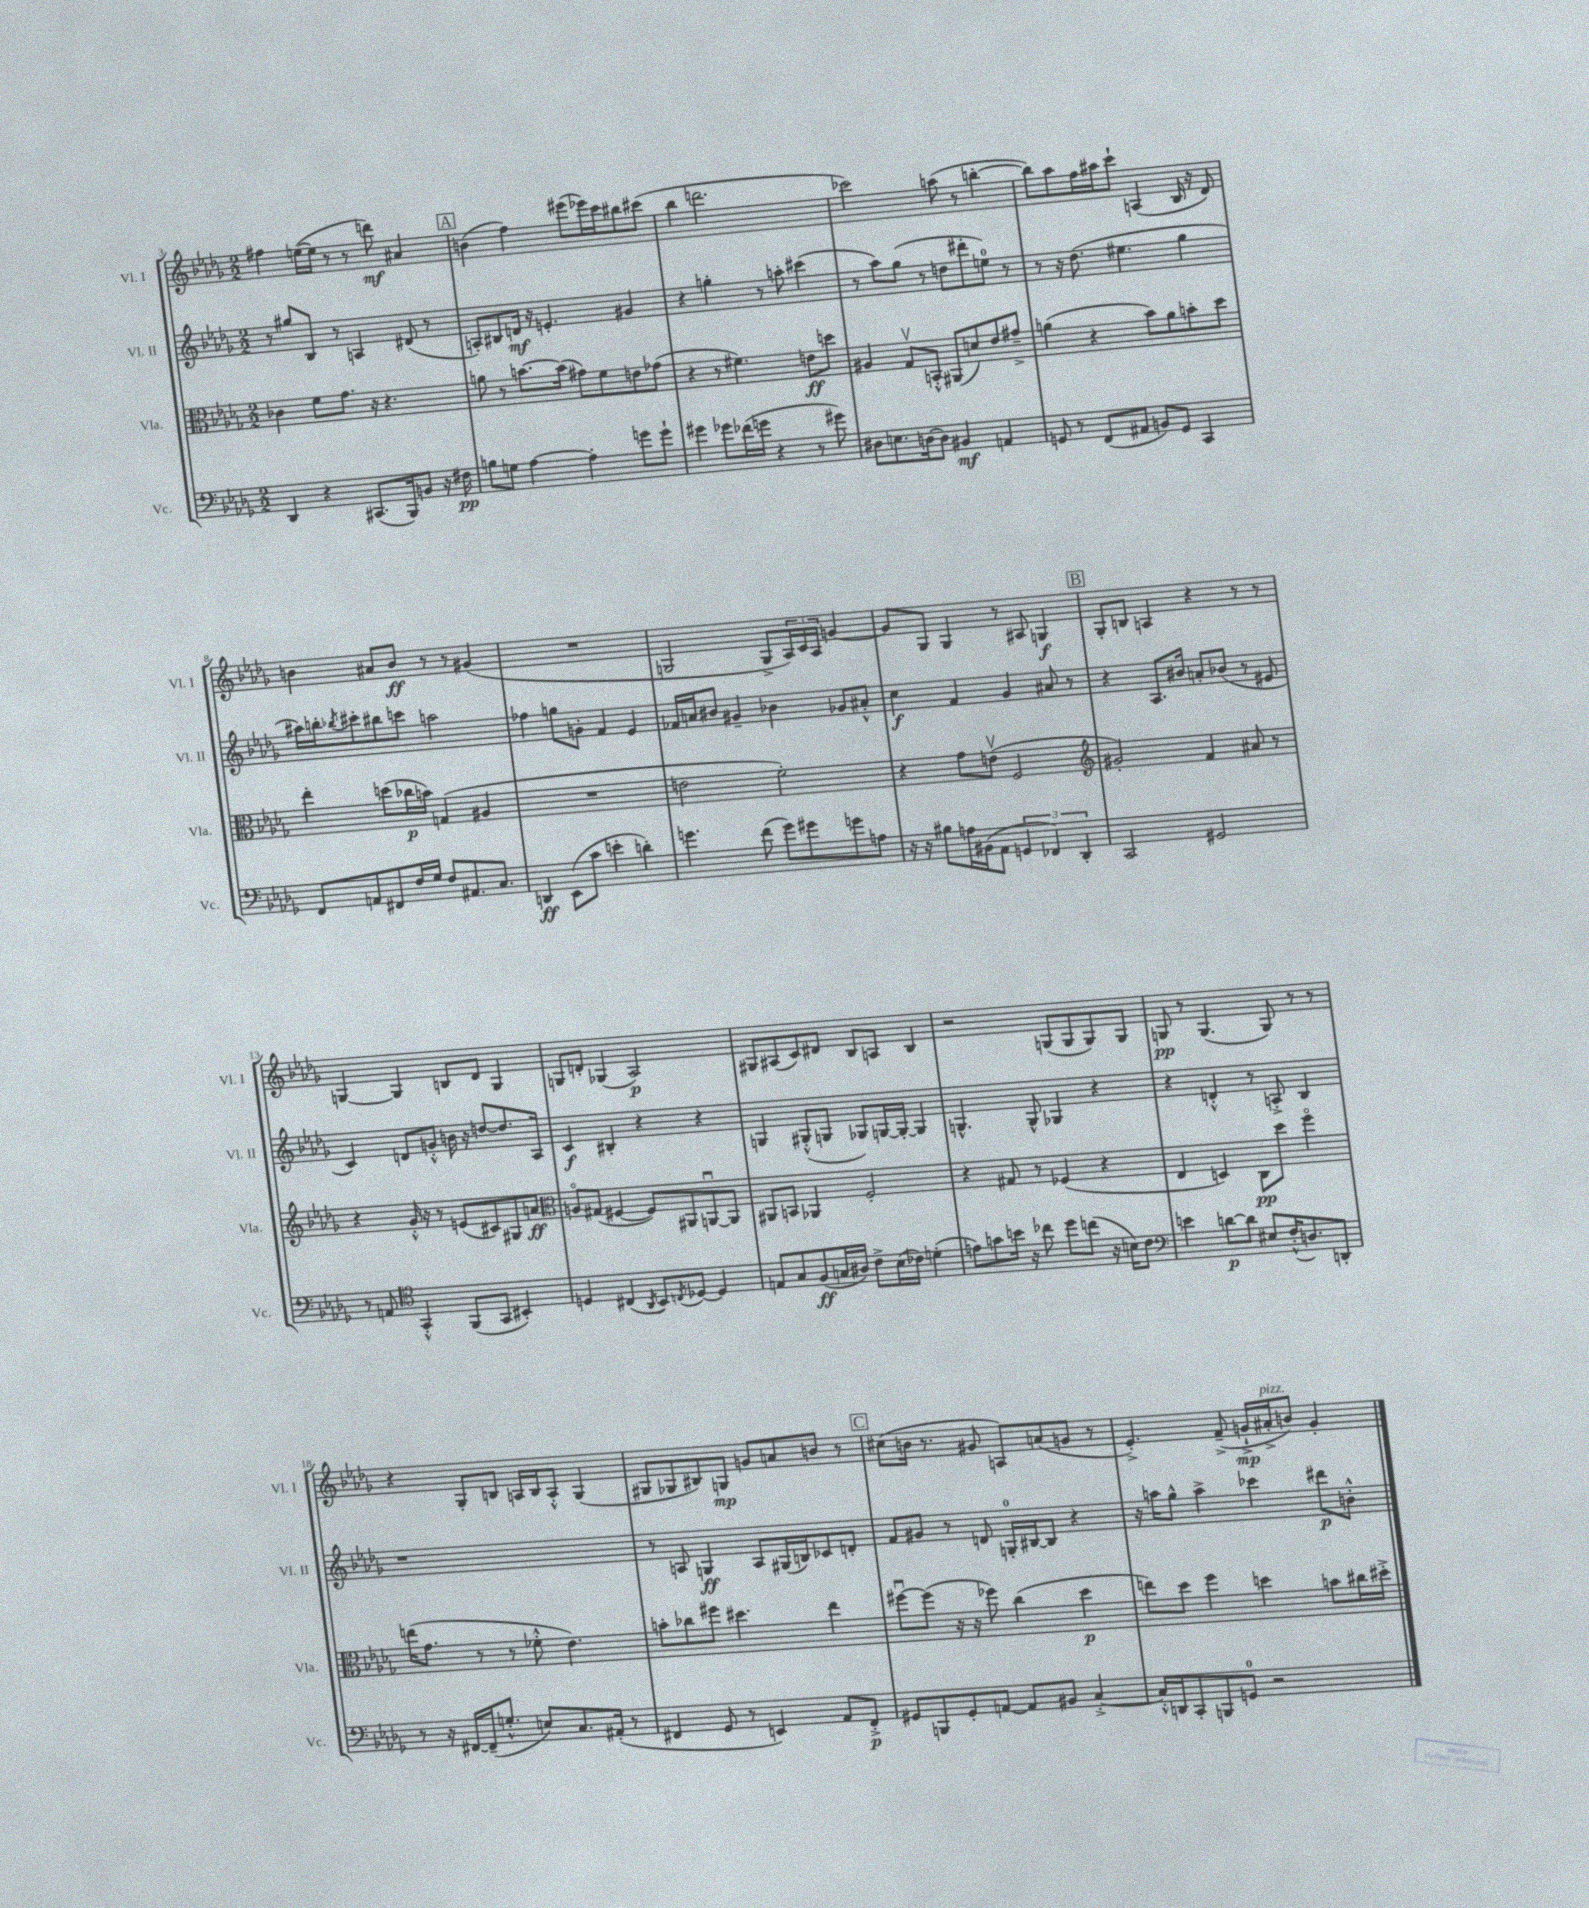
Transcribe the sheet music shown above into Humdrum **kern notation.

**kern	**kern	**kern	**kern
*staff4	*staff3	*staff2	*staff1
*clefF4	*clefC3	*clefG2	*clefG2
*k[b-e-a-d-g-]	*k[b-e-a-d-g-]	*k[b-e-a-d-g-]	*k[b-e-a-d-g-]
*M2/2	*M2/2	*M2/2	*M2/2
4DD-	4c-	8r	4ff#
.	.	8gg#	.
4r	8f	8B-	([16ee
.	.	.	16ee]
.	8.g-	8r	8r
(8.CC#	.	4A	8r
.	16r	.	.
.	4.r	.	8ddd)
16BBB-)	.	.	.
8BB	.	(8d#	4a#
16r	.	8r	.
16F#	.	.	.
=	=	=	=
8B	8a	8A')	(4b
8G	8r	8B#	.
[4A-	[8.b	16d	4ff)
.	.	16r	.
.	.	4.e'	.
.	(16b]	.	.
4A-']	8g#)	.	(8eee#
.	8f	.	16eee-)
.	.	.	16ccc
8g	8e	4g#	8bb#
8g`	(8g-	.	(8ccc#
=	=	=	=
4g#	4r	4r	4bb-
8g-	8r	4gg'	2.ddd
(16f-	4.f#)	.	.
16g	.	.	.
4r	.	8r	.
.	.	8aa'	.
8r	8e	(4ccc#	.
8g#)	8dd	.	.
=	=	=	=
8D#	4A#	8r	2ccc-)
8.E	.	8aa-)	.
.	8G-v	(8gg-	.
[16D	.	.	.
8D]	8BB'^^	8r	.
4BB#	(8AA#	8dd	(8aa
.	8d)	8ddd#'	8r
4AA	8e-	8ee)	[4bb'
.	8g#~^	8r	.
=	=	=	=
8GG	(4a	8r	8bb])
8r	.	16r	8aa-
.	.	(8.dd-	.
(8FF	4r	.	16ff
.	.	.	16aa#
8AA#	.	4.ee#	8ccc`
8BB)	8b-)	.	(4A
8GG	8a	.	.
4CC	8b'	4gg-	16B-
.	.	.	16r
.	8dd-	.	8d-)
=	=	=	=
8FF	4ee-'	16aa#)	4b
.	.	16bb'	.
.	.	8qbb-	.
8AA	.	8ccc#'	.
8FF#	(8dd	8bb#	8a#
16F	16cc-	8ccc	8b
16G-	16b)	.	.
8F	(4G	2aa	8r
8.AA#	.	.	8r
.	4A#	.	(4g#
8.C	.	.	.
=	=	=	=
4DD	1r	4ff-	1r
(8EE-	.	8gg	.
8c	.	8g'	.
4e'	.	4f	.
4d')	.	4e-	.
=	=	=	=
4.g	2e	16f-	2G
.	.	16a	.
.	.	8b#	.
.	.	4g#~	.
(8f	.	.	.
8g)	2f')	4b-	8G^
8g#	.	.	24A-)
.	.	.	24c
.	.	.	24A-
8g	.	8g-	[4g
8A	.	8a#'^^	.
=	=	=	=
16r	4r	4cc	8g]
16r	.	.	.
8B#	.	.	8G-
16A	8g-	4f	4G-
(16BB#	.	.	.
8AA-	(8ev	.	.
6GG	2F	4g-	8r
.	.	.	8A#
6FF-)	.	.	.
.	.	8a#	4G
6DD-'	.	.	.
.	.	8r	.
=	=	=	=
*	*clefG2	*	*
2CC	2g#')	4r	8G-'
.	.	.	8B
.	.	8.A-	4A
.	.	16b#	.
2GG#	4f	8a'	4r
.	.	(8b-	.
.	8a#	8r	8r
.	8r	8e#	8r
=	=	=	=
8r	4r	4c)	[4G
8AA	.	.	.
*clefC4	*	*	*
4GG-'^^	16g-'^^	8d	4G]
.	16r	.	.
.	8r	8g'^^	.
(8FF	(8e	16b	8B
.	.	16r	.
8GG-	8c#)	[8dd	8d-
4BB#')	8G#	8.dd]	4G
.	8a	.	.
.	.	16A-	.
=	=	=	=
*	*clefC3	*	*
4D	8Ao	4c	8G
.	(8G#	.	8d'
(4C#	[4F#	4B#'	(4G-
8qAA-	.	.	.
8BB-)	8F#])	4r	2A-)
8qC	.	.	.
[8D-	8AA#	.	.
4D-]	[8AAu	4r	.
.	8AA]	.	.
=	=	=	=
8E	8AA#	4G	8G#
8G-	8BB	.	(8A#
(8F	4AA-	(8G#'^^	8c)
16G	.	8G	8d#
16A#)	.	.	.
8c^	2F'	8G-)	8B-
(16B-	.	[16G	8A
16c-)	.	16G'_	.
(4d'	.	4G]	4B-
=	=	=	=
8e)	4r	4.G^^	2r
8g	.	.	.
16b	8G#	.	.
16r	.	.	.
8cc-	8r	8G^^	.
8dd-	(4F-	4G-	(8G
(8cc	.	.	8G
16r	4r	4r	8G)
16B)	.	.	.
8c	.	.	8G
=	=	=	=
*clefF4	*	*	*
4e	4E-	4r	8G
.	.	.	8r
[8d	4D)	4d'^^	(4.G
8d]	.	.	.
8E#	8C	8r	.
(16F'^^	8dd-	8A'^	8G)
8.D)	.	.	.
.	4ffo	4B-	8r
8DD'	.	.	8r
=	=	=	=
8r	(16ee	1r	4r
.	8.g-	.	.
16r	.	.	.
[16FF#	.	.	.
(16FF#~]	8r	.	8G-'
8.G'^^	.	.	.
.	8r	.	8B
8E)	8f-'^^	.	16A
.	.	.	16B
8.C	4.e-)	.	8A'^^
.	.	.	(4G-
(16AA#'	.	.	.
8r	.	.	.
=	=	=	=
4FF#	8b'	8r	8G#
.	8cc-	8A	8G-
8GG-	8ff#	4G	8B#)
8r	4.dd#	.	8G
4EE)	.	8A	8g
.	.	(16G#	8a
.	.	16B)	.
8AA-	4ee-	8c-	8b
8FF#'^	.	8d'	8r
=	=	=	=
8GG#	[8ff#u	8f	(8cc#
8BBB	(8ff#]	8g#	16b
.	.	.	8.r
8GG#'	16r	8r	.
.	16r	.	.
[8AA	8ff-)	8d	8g#
8AA]	(4cc	16G'	8A)
.	.	[16B#	.
8BB#	.	8B#]	(8a
[4C'^	4dd-	4r	8g
.	.	.	8r
=	=	=	=
16C'^^]	8ee)	16r	4.e-'^)
16DD	.	16aa	.
8CC'	8dd-	8gg-^^	.
8BBB	4ff	4aa^	.
8GG	.	.	(8f~^
2r	4dd	4ccc-	16g`^
.	.	.	16a#'^
.	.	.	8b)
.	8b	8ddd#	4g'
.	16cc#	8b'^^	.
.	16dd#'^	.	.
==	==	==	==
*-	*-	*-	*-
